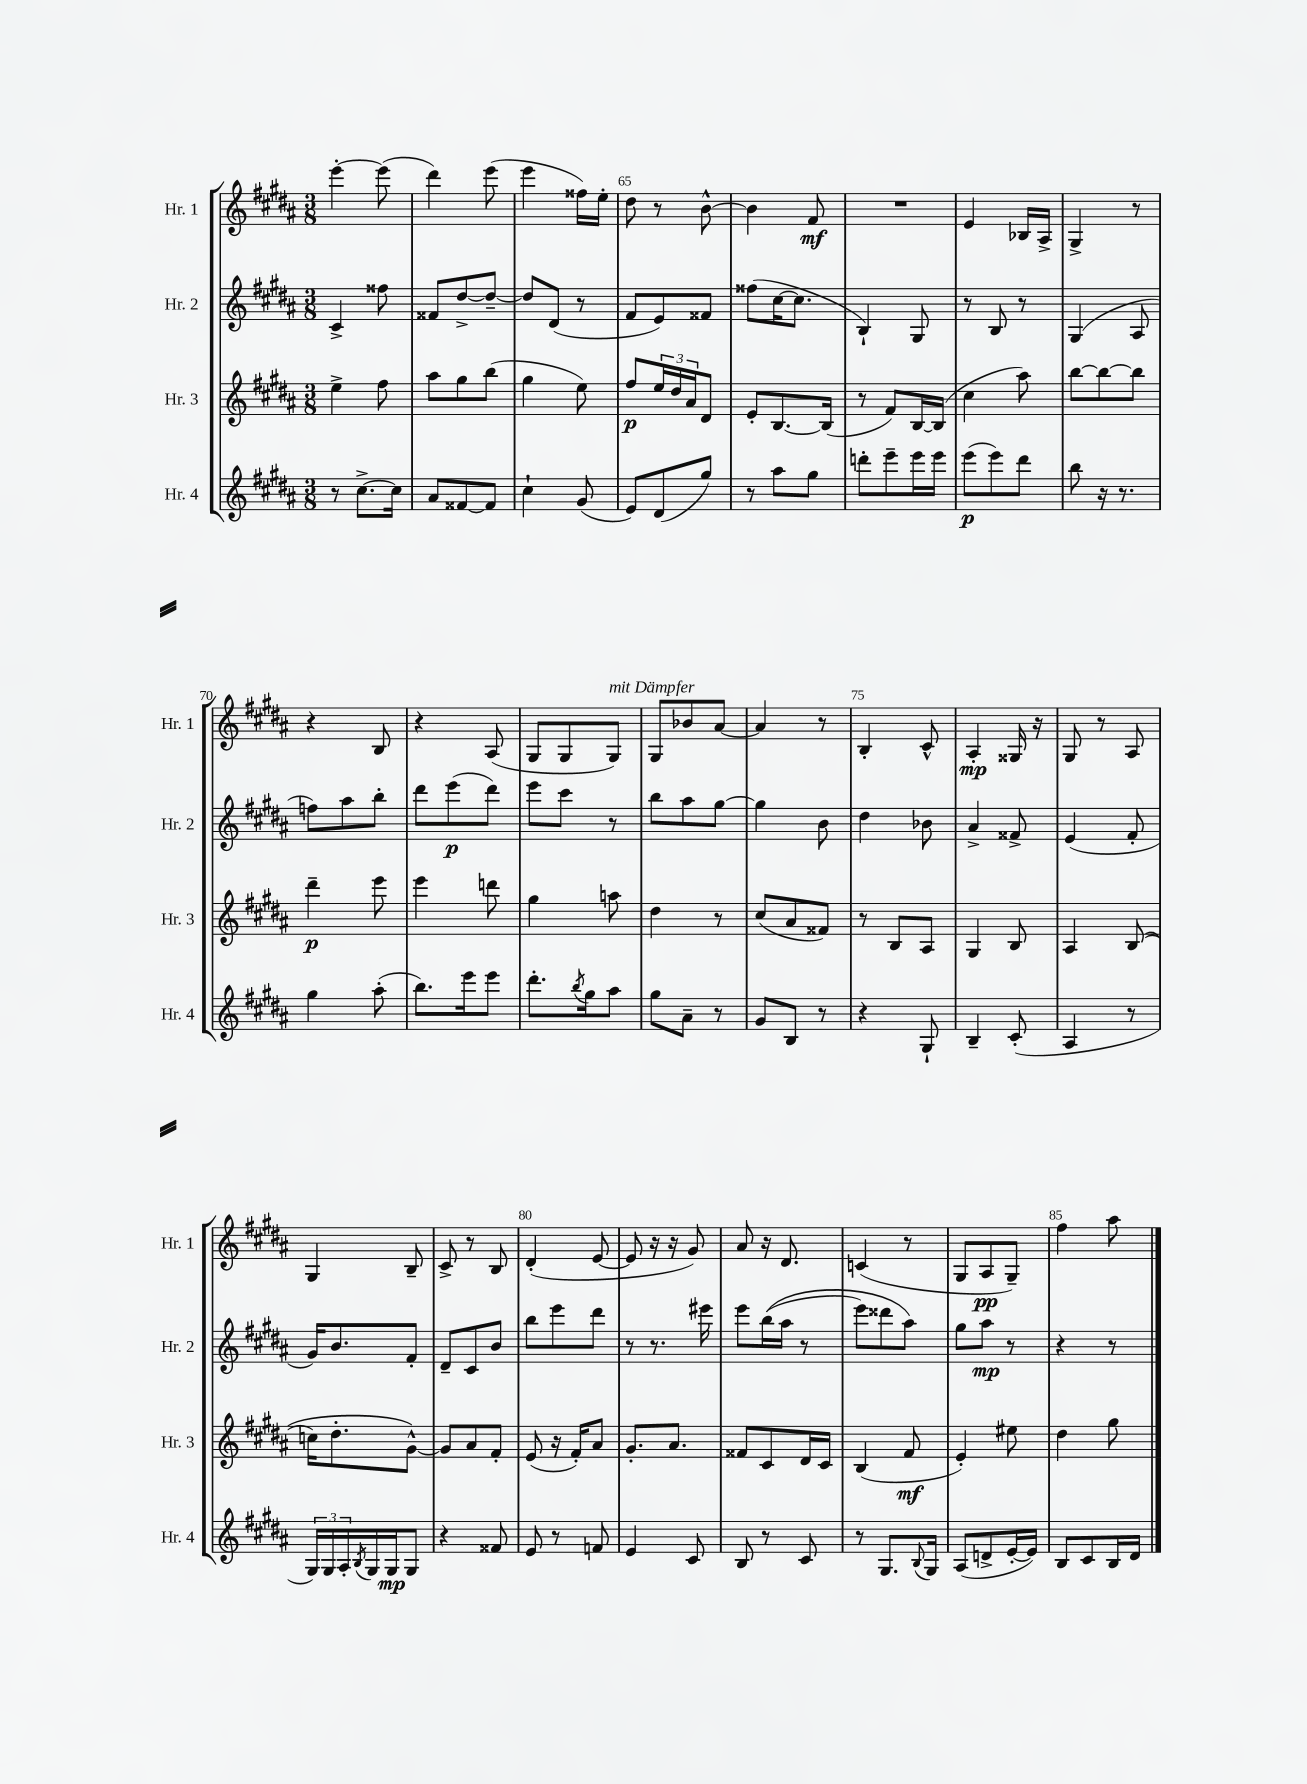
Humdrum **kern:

**kern	**dynam	**kern	**dynam	**kern	**dynam	**kern	**dynam
*part4	*part4	*part3	*part3	*part2	*part2	*part1	*part1
*staff4	*staff4	*staff3	*staff3	*staff2	*staff2	*staff1	*staff1
*I"Hr. 4	*	*I"Hr. 3	*	*I"Hr. 2	*	*I"Hr. 1	*
*I'Hr. 4	*	*I'Hr. 3	*	*I'Hr. 2	*	*I'Hr. 1	*
*clefG2	*	*clefG2	*	*clefG2	*	*clefG2	*
*k[f#c#g#d#a#]	*	*k[f#c#g#d#a#]	*	*k[f#c#g#d#a#]	*	*k[f#c#g#d#a#]	*
*M3/8	*	*M3/8	*	*M3/8	*	*M3/8	*
=62	=62	=62	=62	=62	=62	=62	=62
8r	.	4ee^\	.	4c#^/	.	[4eee'\	.
[8.cc#^\L	.	.	.	.	.	.	.
.	.	8ff#\	.	8ff##X\	.	(8eee\]	.
16cc#\Jk]	.	.	.	.	.	.	.
=63	=63	=63	=63	=63	=63	=63	=63
8a#/L	.	8aa#\L	.	8f##X/L	.	4ddd#\)	.
[8f##X/	.	8gg#\	.	[8dd#^/	.	.	.
8f##/J]	.	(8bb\J	.	8dd#~/J_	.	(8eee\	.
=64	=64	=64	=64	=64	=64	=64	=64
4cc#`\	.	4gg#\	.	8dd#/L]	.	4eee\	.
.	.	.	.	(8d#/J	.	.	.
(8g#/	.	8ee\)	.	8r	.	16ff##X\LL)	.
.	.	.	.	.	.	16ee'\JJ	.
=65	=65	=65	=65	=65	=65	=65	=65
8e/L)	.	8ff#/L	p	8f#/L	.	8dd#\	.
(8d#/	.	24ee/L	.	8e/)	.	8r	.
.	.	24dd#/	.	.	.	.	.
.	.	24a#/J	.	.	.	.	.
8gg#/J)	.	8d#/J	.	8f##X/J	.	[8b^^\	.
=66	=66	=66	=66	=66	=66	=66	=66
8r	.	8e'/L	.	(8ff##X\L	.	4b\]	.
8aa#\L	.	[8.B/	.	[16cc#\K	.	.	.
.	.	.	.	8.cc#\J]	.	.	.
8gg#\J	.	.	.	.	.	8f#/	mf
.	.	(16B/Jk]	.	.	.	.	.
=67	=67	=67	=67	=67	=67	=67	=67
8dddn'\L	.	8r	.	4B`/)	.	4.r	.
8eee~\	.	8f#/L)	.	.	.	.	.
16eee\L	.	[16B/L	.	8G#/	.	.	.
16eee\JJ	.	(16B/JJ]	.	.	.	.	.
=68	=68	=68	=68	=68	=68	=68	=68
(8eee\L	p	4cc#\	.	8r	.	4e/	.
8eee\)	.	.	.	8B/	.	.	.
8ddd#\J	.	8aa#\)	.	8r	.	16B-X/LL	.
.	.	.	.	.	.	16A#^/JJ	.
=69	=69	=69	=69	=69	=69	=69	=69
8bb\	.	[8bb\L	.	(4G#/	.	4G#^/	.
16r	.	8bb\_	.	.	.	.	.
8.r	.	.	.	.	.	.	.
.	.	8bb\J]	.	8A#/	.	8r	.
!!LO:LB:g=z
=70	=70	=70	=70	=70	=70	=70	=70
4gg#\	.	4ddd#~\	p	8ffn\L)	.	4r	.
.	.	.	.	8aa#\	.	.	.
(8aa#'\	.	8eee\	.	8bb'\J	.	8B/	.
=71	=71	=71	=71	=71	=71	=71	=71
8.bb\L)	.	4eee\	.	8ddd#\L	.	4r	.
.	.	.	.	(8eee\	p	.	.
16eee\k	.	.	.	.	.	.	.
8eee\J	.	8dddn\	.	8ddd#\J)	.	(8A#/	.
=72	=72	=72	=72	=72	=72	=72	=72
8.ddd#'\L	.	4gg#\	.	8eee\L	.	8G#/L	.
.	.	.	.	8ccc#\J	.	8G#/	.
8qbb/	.	.	.	.	.	.	.
16gg#\k	.	.	.	.	.	.	.
!	!	!	!	!	!	!LO:TX:a:i:t=mit Dämpfer	!
8aa#\J	.	8aan\	.	8r	.	8G#/J)	.
=73	=73	=73	=73	=73	=73	=73	=73
8gg#\L	.	4dd#\	.	8bb\L	.	8G#/L	.
8a#~\J	.	.	.	8aa#\	.	8b-X/	.
8r	.	8r	.	[8gg#\J	.	[8a#/J	.
=74	=74	=74	=74	=74	=74	=74	=74
8g#/L	.	(8cc#/L	.	4gg#\]	.	4a#/]	.
8B/J	.	8a#/	.	.	.	.	.
8r	.	8f##X/J)	.	8b\	.	8r	.
=75	=75	=75	=75	=75	=75	=75	=75
4r	.	8r	.	4dd#\	.	4B'/	.
.	.	8B/L	.	.	.	.	.
8G#`/	.	8A#/J	.	8b-X\	.	8c#^^/	.
=76	=76	=76	=76	=76	=76	=76	=76
4B~/	.	4G#/	.	4a#^/	.	4A#'/	mp
(8c#'/	.	8B/	.	8f##X^/	.	16G##X/	.
.	.	.	.	.	.	16r	.
=77	=77	=77	=77	=77	=77	=77	=77
4A#/	.	4A#/	.	(4e/	.	8G#/	.
.	.	.	.	.	.	8r	.
8r	.	((8B/	.	8f#'/	.	8A#/	.
!!LO:LB:g=z
=78	=78	=78	=78	=78	=78	=78	=78
24G#/LL)	.	16ccn\KL)	.	16g#/KL)	.	4G#/	.
24G#/	.	.	.	.	.	.	.
.	.	8.dd#'\	.	8.b/	.	.	.
24A#'/	.	.	.	.	.	.	.
8qB/	.	.	.	.	.	.	.
16G#/	.	.	.	.	.	.	.
16G#/J	mp	.	.	.	.	.	.
8G#/J	.	[8g#^^\J)	.	8f#'/J	.	8B~/	.
=79	=79	=79	=79	=79	=79	=79	=79
4r	.	8g#/L]	.	8d#~/L	.	8c#^/	.
.	.	8a#/	.	8c#/	.	8r	.
8f##X/	.	8f#'/J	.	8b/J	.	8B/	.
=80	=80	=80	=80	=80	=80	=80	=80
8e/	.	(8e/	.	8bb\L	.	(4d#'/	.
8r	.	16r	.	8eee\	.	.	.
.	.	16f#'/KL)	.	.	.	.	.
8fn/	.	8a#/J	.	8ddd#\J	.	[8e/	.
=81	=81	=81	=81	=81	=81	=81	=81
4e/	.	8.g#'/L	.	8r	.	8e/]	.
.	.	.	.	8.r	.	16r	.
.	.	8.a#/J	.	.	.	16r	.
8c#/	.	.	.	.	.	8g#/)	.
.	.	.	.	16eee#X\	.	.	.
=82	=82	=82	=82	=82	=82	=82	=82
8B/	.	8f##X/L	.	8eee\L	.	8a#/	.
8r	.	8c#/	.	((16bb\L	.	16r	.
.	.	.	.	16aa#\JJ	.	8.d#/	.
8c#/	.	16d#/L	.	8r	.	.	.
.	.	16c#/JJ	.	.	.	.	.
=83	=83	=83	=83	=83	=83	=83	=83
8r	.	(4B/	.	8eee\L)	.	(4cn/	.
8.G#/L	.	.	.	8ddd##X\	.	.	.
.	.	8f#/	mf	8aa#\J)	.	8r	.
8qqB/	.	.	.	.	.	.	.
16G#/Jk	.	.	.	.	.	.	.
=84	=84	=84	=84	=84	=84	=84	=84
(8A#/L	.	4e'/)	.	8gg#\L	.	8G#/L	.
8dn^/	.	.	.	8aa#\J	mp	8A#/	pp
[16e'/L	.	8ee#X\	.	8r	.	8G#~/J)	.
16e/JJ])	.	.	.	.	.	.	.
=85	=85	=85	=85	=85	=85	=85	=85
8B/L	.	4dd#\	.	4r	.	4ff#\	.
8c#/	.	.	.	.	.	.	.
16B/L	.	8gg#\	.	8r	.	8aa#\	.
16d#/JJ	.	.	.	.	.	.	.
==	==	==	==	==	==	==	==
*-	*-	*-	*-	*-	*-	*-	*-
